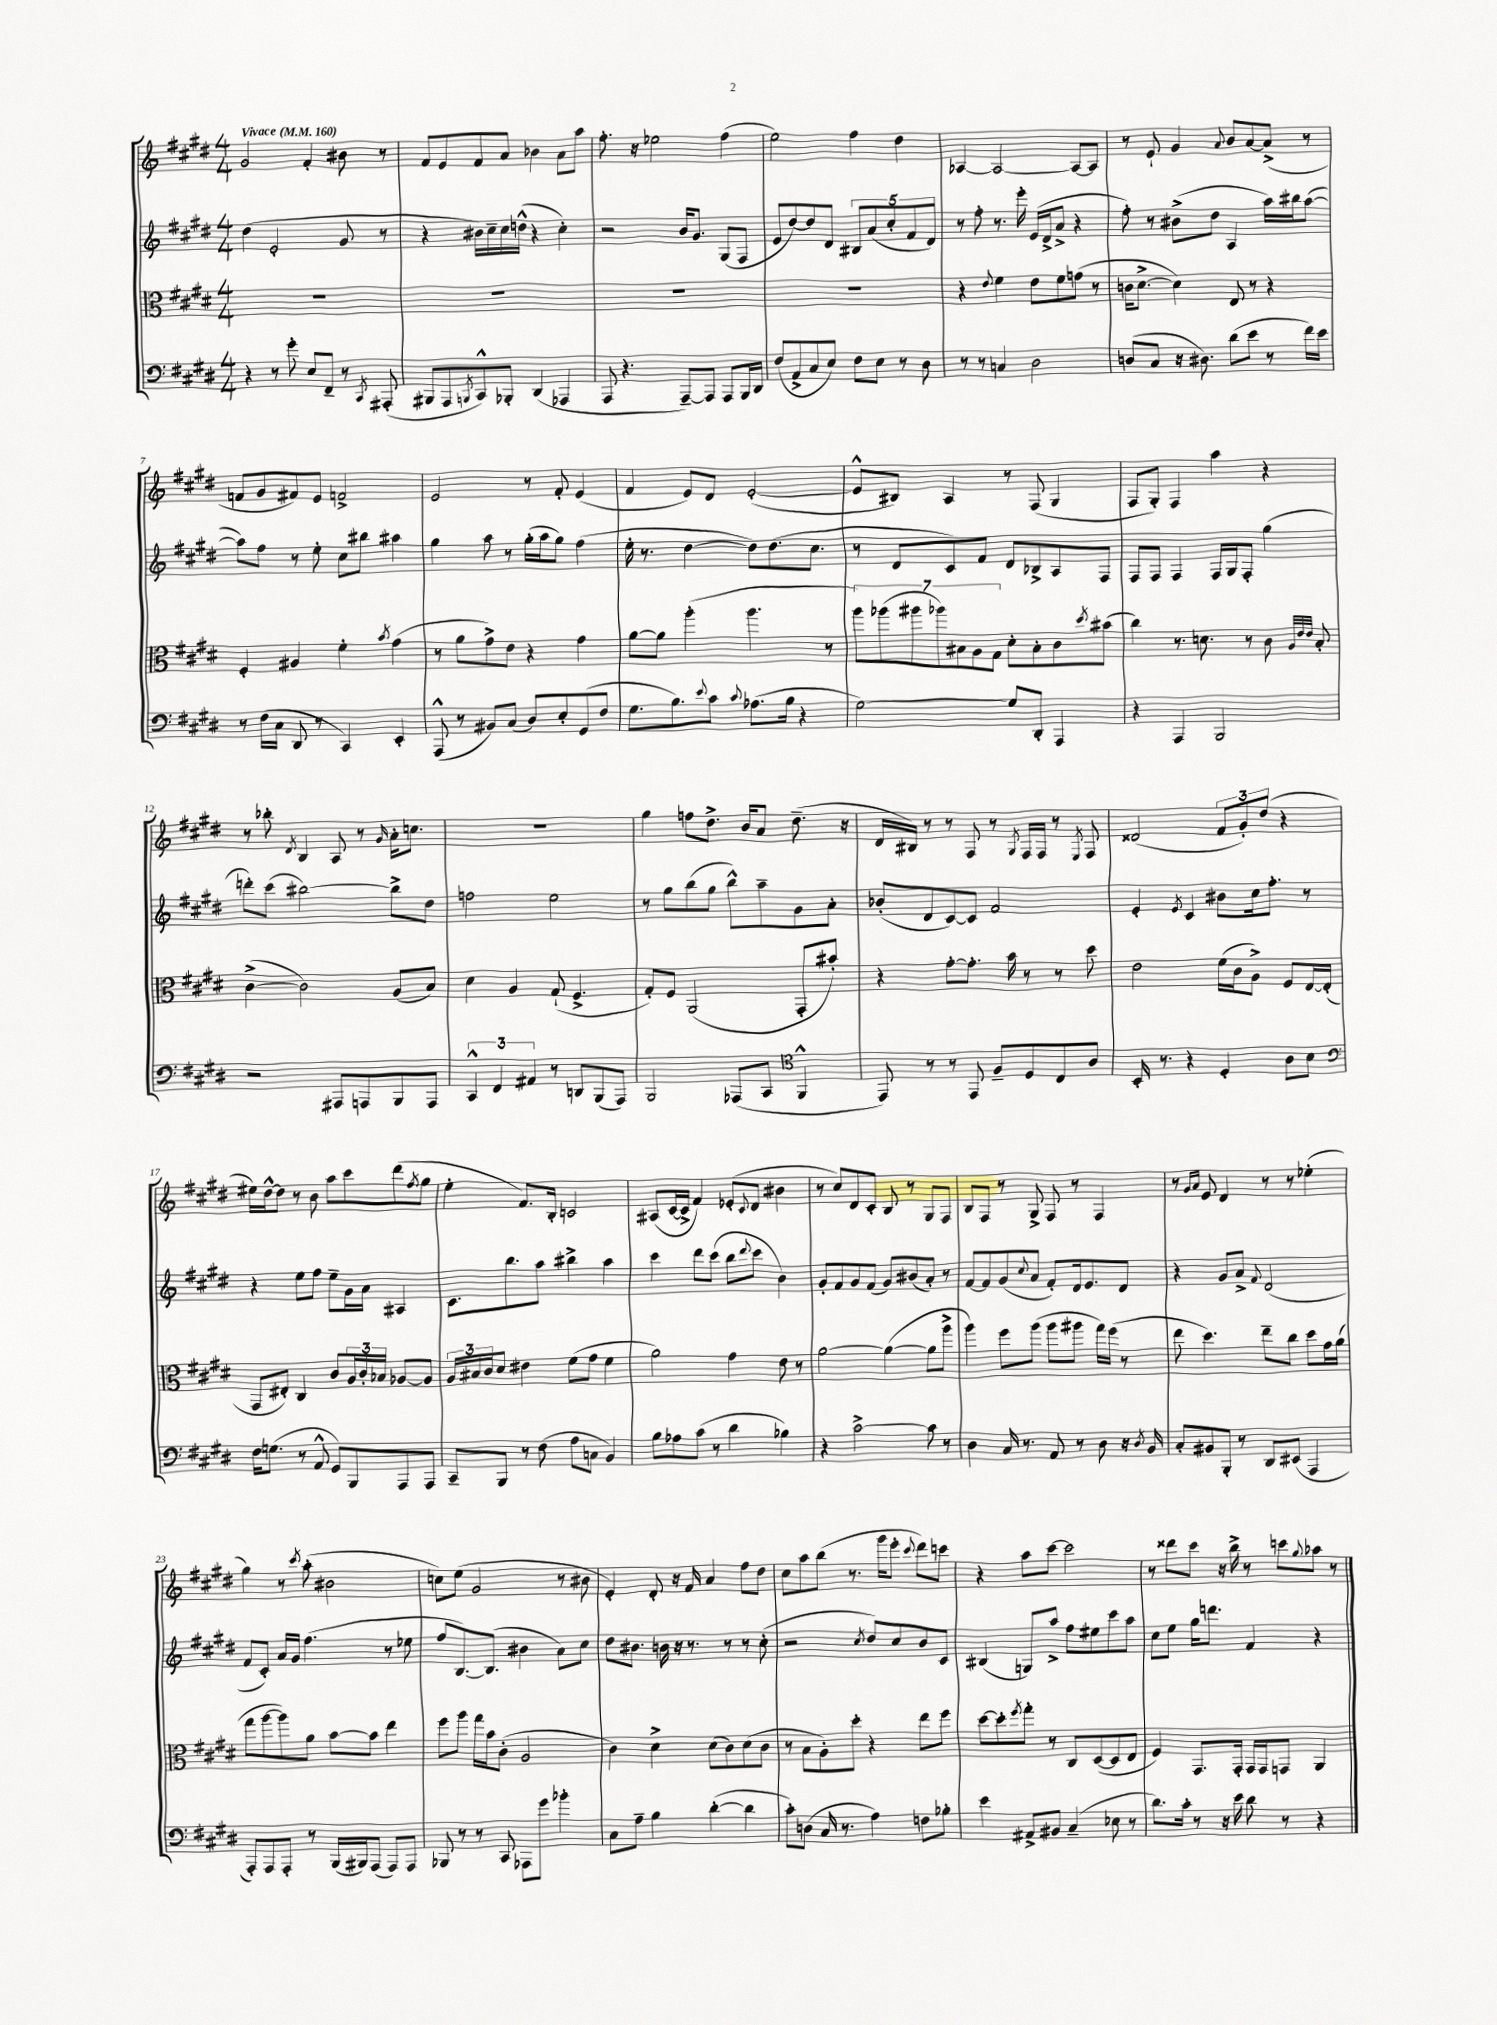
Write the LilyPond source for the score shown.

<<
\new StaffGroup <<
\new Staff = "s0" {
    \clef treble \key e \major \numericTimeSignature \time 4/4 \tempo "Vivace" 4 = 160
    gis'2 fis'4-. bis'8 r8 |
    fis'8 e'8 fis'8 a'8 bes'4 a'8 a''8 |
    fis''8.-. r16 ees''2 fis''4( |
    e''2) fis''4 dis''4 |
    aes4~ aes2~ aes8~ aes8 |
    r8 e'8-! gis'4 \appoggiatura { a'8 } b'8 a'8~ a'8->( r8 |
    f'8 gis'8 fis'8) e'8 f'2-> |
    e'2 r8 fis'8-. e'4( |
    fis'4 e'8) dis'8 e'2~-.( |
    e'8-^ bis8) a4 r8 fis8( gis4 |
    fis8 gis8-.) fis4 a''4 r4 |
    r8 bes''8-. \acciaccatura { dis'8 } b4 a8 r8 \grace { gis'16 } a'16-. c''8. |
    R1 |
    gis''4 f''8 dis''8.-> b'16 a'8 dis''8.--( r16 |
    dis'16 bis16) r8 r8 fis8 r8 \acciaccatura { gis8 } fis16 fis16 r8 \acciaccatura { e8 } fis8 |
    disis'2( \tuplet 3/2 { fis'8 gis'8-.) dis''8( } r4 |
    eis''16) dis''16~-^ dis''8 r8 b'8 a''8 cis'''8 dis'''8( \acciaccatura { fis''8 } gis''8 |
    e''4-. fis'8.) b16-. c'2 |
    ais8( cis'16~ cis'16-> fis'4) ees'8-.( \appoggiatura { cis'8 } dis'8 bis'4 |
    r8 cis''8) dis'8 cis'8-. b8 r8 gis8 fis8 |
    b8 fis8 r8 gis8-> fis8 r8 fis4 |
    r8 \grace { gis'16 a'16 } e'8 dis'4 r8 r8 ees''4-.( |
    gis''4) r8 \acciaccatura { cis'''8 } a''8-.( bis'2 |
    c''8) e''8( gis'2 r8 bis'8 |
    e'4-.) dis'8-. r16 fis'16 a'4 fis''8 dis''8 |
    cis''8 a''8 b''8( r8. gis'''16 e'''8-. \appoggiatura { cis'''8 } dis'''8) c'''8 |
    r4 a''8 cis'''8~ cis'''2 |
    r8 disis'''8 cis'''8 r16 b''16-> r8 c'''8 \appoggiatura { gis''8 } aes''8 r8 \bar "|." |
}
\new Staff = "s1" {
    \clef treble \key e \major \numericTimeSignature \time 4/4
    dis''4( e'2-. gis'8 r8 |
    r4 bis'16) cis''16-- cis''16 d''16-^( r4 cis''4-.) |
    r2 b'16 gis'8. gis8( fis8 |
    e'8 dis''8~) dis''8 dis'8 \tuplet 5/4 { bis8 a'8( cis''8-. fis'8 dis'8) } |
    r8 fis''8-. r8. e'''16-. e'16( dis'16-> a'8-> r4 |
    fis''8-.) r8 bis'8->( dis''8 a4 a''16) bis''16 a''8~( |
    a''8) fis''8 r8 e''8-. cis''8 bis''8 ais''4 |
    gis''4 a''8 r8 gis''16-.( a''16 gis''8) fis''4( |
    e''16-. r8. dis''4~ dis''8) dis''8.( cis''8. |
    r8 dis'8 cis'8) fis'8 dis'8 bes8-> a8 fis8 |
    fis8 fis8 fis4 fis16 gis16 fis8-. gis''4( |
    d'''8-.) cis'''8( bis''2~) bis''8-> dis''8 |
    f''2 e''2 |
    r8 gis''8 b''8( gis''8 b''8-^) a''8-- gis'8 a'8-. |
    bes'8-.( dis'8 cis'8~) cis'8 fis'2 |
    e'4-. \acciaccatura { e'8 } cis'4 bis'8 cis''16 fis''8.-. r8 |
    r4 e''8 fis''8 e''8-- gis'16 a'16 ais4 |
    cis'8. b''8. a''8 bis''4-> a''4 |
    cis'''4 dis'''8 cis'''8( b''8 \appoggiatura { dis'''8 } cis'''8 b'4) |
    gis'8-. fis'8 gis'8 fis'8( gis'8) bis'8( a'8-.) r8 |
    fis'8~ fis'8 gis'8( \appoggiatura { cis''8 } a'8 fis'8-.) dis'16 e'8. dis'8 |
    r4 gis'8 a'8-> \appoggiatura { fis'8 } dis'2( |
    fis'8 cis'8-.) a'16 gis'16 fis''4.( r8 ees''8 |
    fis''8 b8.~) b8.( bis'4 a'8) cis''8 |
    dis''8 bis'8. b'16 r16 r8. r8 r8 cis''8-.( |
    r2 \acciaccatura { cis''8 } dis''8) cis''8 b'8 cis'8 |
    bis4( g8) a''8-> fis''8 eis''8 cis'''8 a''8 |
    cis''8 e''8 gis''16 d'''8. fis'4 r4 \bar "|." |
}
\new Staff = "s2" {
    \clef alto \key e \major \numericTimeSignature \time 4/4
    R1 |
    R1 |
    R1 |
    R1 |
    r4 \appoggiatura { e'8 } fis'4 e'8 fis'8 g'8( r8 |
    c'16 dis'8.~-> dis'4) e8 r8 r4 |
    fis4-. ais4 fis'4-. \acciaccatura { b'8 } gis'4( |
    r8 a'8 gis'8->) e'8 r4 gis'4 |
    a'8~ a'8 a''4-.( a''4. r8 |
    \tuplet 7/4 { a''8) aes''8( ais''8 aes''8) bis8 a8 gis8 } dis'8-. bis8-. cis'8 \acciaccatura { dis''8 } bis'8( |
    cis''4) r8. d'8. r8 cis'8 \grace { a32 e'32 e'32 } b8-. |
    cis'4~->( cis'2) a8( b8) |
    dis'4 a4 gis8-!( fis4.-> |
    gis8-.) fis8 a,2( gis,8-. bis'8-.) |
    r4 gis'8~-. gis'8.-. b'16 r8 r8 dis''8 |
    e'2 fis'16( cis'16 a8->) fis8 e16~ e16-.( |
    gis,8 eis8-.) cis4 cis'8 \tuplet 3/2 { a16 cis'16-. bes16 } aes8~ aes8 |
    \tuplet 3/2 { a16 bis16 cis'16 } dis'8 eis'4 fis'8( gis'8 fis'4 |
    a'2) gis'4 e'8 r8 |
    a'2~ a'4~( a'8 a''8-> |
    a''4) fis''8 a''8( a''8 ais''8 gis''16) fis''16( r8 |
    e''8 dis''4.) e''8-- cis''8 dis''8 gis'16 a'16( |
    gis''8 a''8~ a''8) a'8 b'8~ b'8 e''4 |
    fis''8 a''8 gis''16 b'16 cis'8-.( a2 |
    cis'4) dis'4-> dis'8( cis'8) dis'8( cis'8 |
    r8 b8 a8-.) dis''8-. r4 e''8 fis''8 |
    dis''8~ dis''8-. \acciaccatura { fis''8 } gis''8-. r8 cis8 dis8~( dis8 e8 |
    fis4) gis,8. gis,16-. gis,16 gis,16 g,8 a,4 \bar "|." |
}
\new Staff = "s3" {
    \clef bass \key e \major \numericTimeSignature \time 4/4
    r4 r8 gis'8-. e8 fis,8-- r8 \acciaccatura { cis,8 } ais,,8-.( |
    bis,,8 a,,8 \acciaccatura { b,,8 } cis,8-^) bes,,8-. dis,4( aes,,4 |
    a,,8 r4. a,,8~--) a,,8 a,,8 b,,16 dis,16 |
    fis8( a,8-> cis8 e8) fis8 e8 r8 dis8 |
    r8 r8 c4 dis2 |
    d8( cis8 r16 dis8.) dis'8( e'8 r8 fis'16) e'16 |
    r8 fis16( cis16 dis,8 r8 cis,4) e,4-. |
    a,,8-^( r8 bis,8) cis8( dis8) e8-. gis,8( fis8 |
    gis8. b8.) \appoggiatura { e'8 } cis'8 \appoggiatura { cis'8 } aes8.( b16 r4 |
    gis2~) gis8 dis,8-. a,,4 |
    r4 a,,4 b,,2 |
    r2 ais,,8 a,,8 b,,8 a,,8 |
    \tuplet 3/2 { cis,4-^ fis,4 ais,4 } r8 d,8 b,,8( a,,8) |
    b,,2 aes,,8( cis,8 \clef tenor fis,4-^ |
    e,8) r8 r8 e,8 fis8-- dis8 cis8 a8 |
    b,16-. r8. r4 dis4-. a8 b8 |
    \clef bass fis16 g8.( r8 a,8-^ gis,8) b,,8 a,,8 a,,8 |
    cis,8-- b,,8 r8 fis8( a8 c8 b,4) |
    b8 aes8 cis'8( r8 dis'4 bes4) |
    r4 cis'2~-> cis'8 r8 |
    dis4 cis16 r8. a,8 r8 dis8 r16 \acciaccatura { dis8 } b,16 |
    cis8-. bis,8 b,,8-. r8 dis,8 eis,8( a,,4 |
    a,,8-.) a,,8 a,,8-. r8 b,,16( bis,,16) a,,8( a,,8) a,,8 |
    bes,,8 r8 r8 cis,8 aes,,8 gis'8 bes'4-. |
    cis8 a8-- b4 dis'4~-.( dis'4 |
    cis'8-.) d8( cis16 r8. a4) f8 bes8-. |
    e'4 ais,8-> bis,8 cis4--( ees8 r8 |
    dis'8.) cis'16-. r8 r16 e'16 dis'8 r8 r4 \bar "|." |
}
>>
>>
